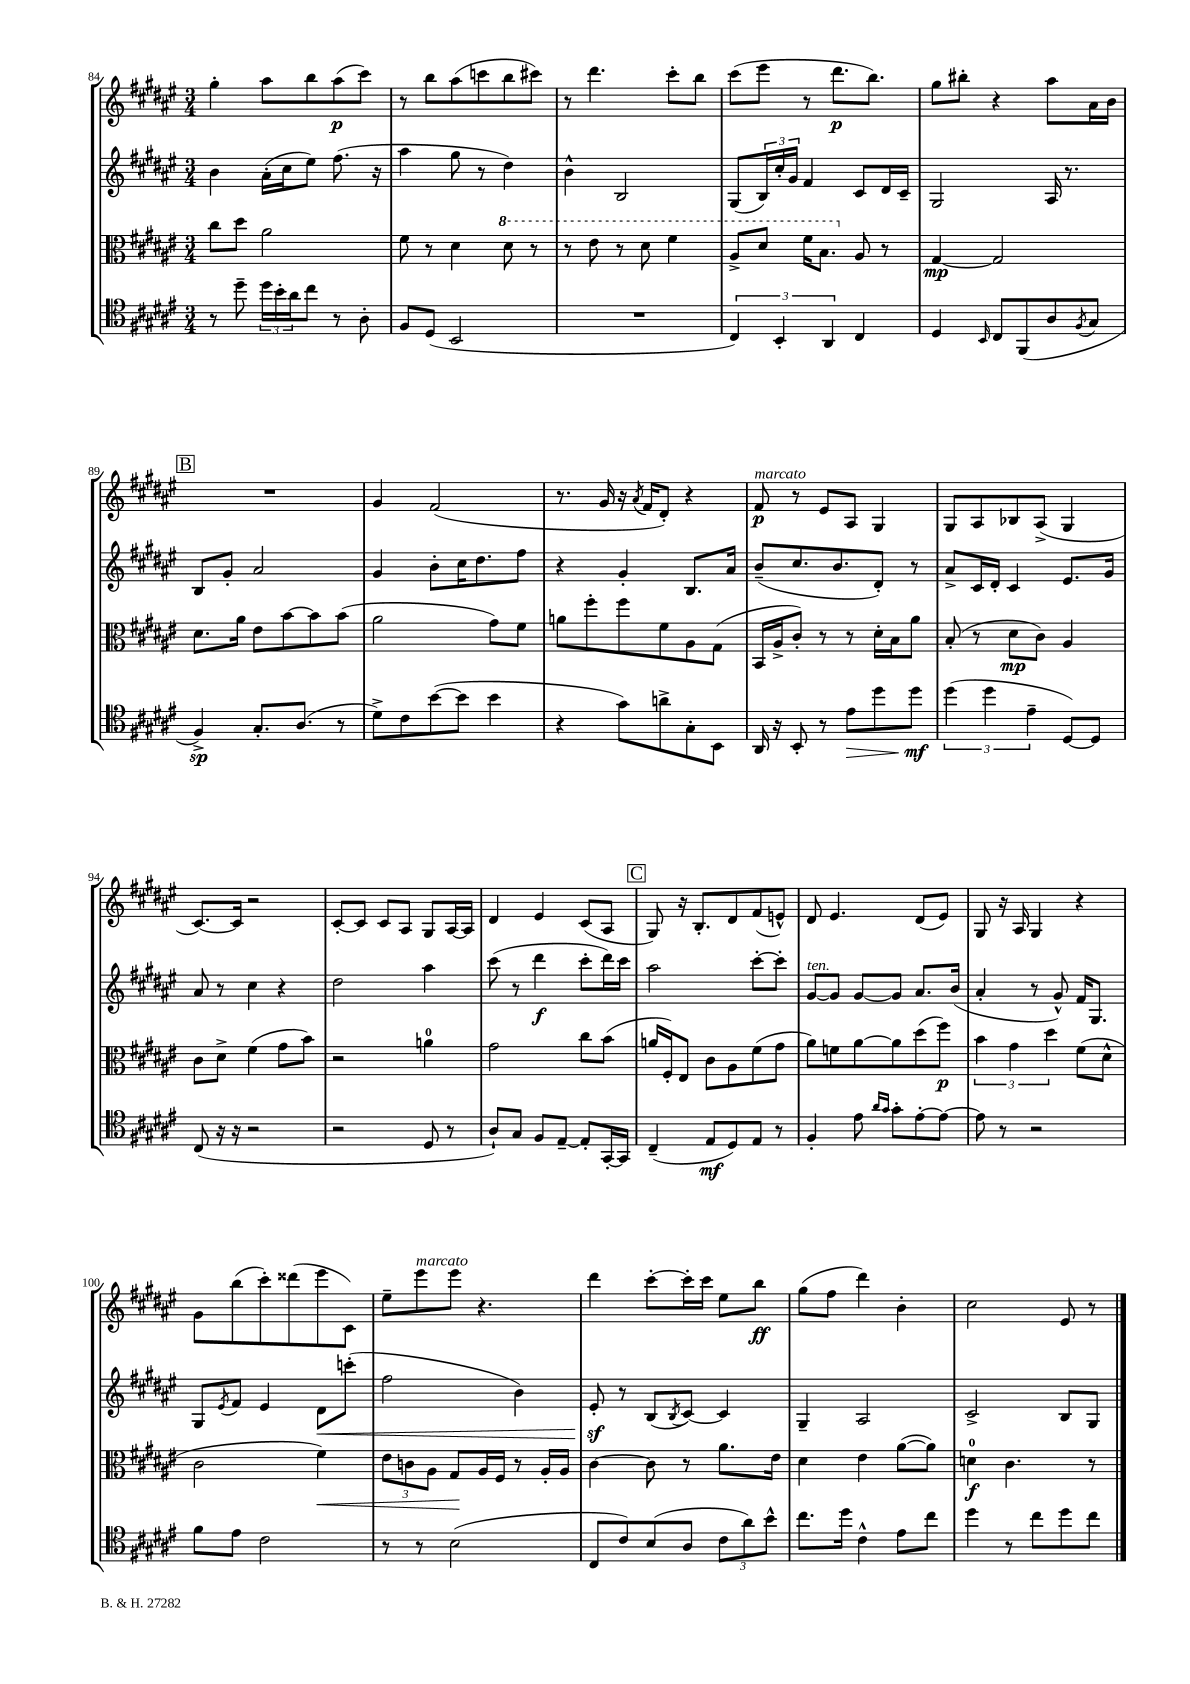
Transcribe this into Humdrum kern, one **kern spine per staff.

**kern	**dynam	**kern	**dynam	**kern	**dynam	**kern	**dynam
*part4	*part4	*part3	*part3	*part2	*part2	*part1	*part1
*staff4	*staff4	*staff3	*staff3	*staff2	*staff2	*staff1	*staff1
*clefC4	*	*clefC3	*	*clefG2	*	*clefG2	*
*k[f#c#g#d#a#e#]	*	*k[f#c#g#d#a#e#]	*	*k[f#c#g#d#a#e#]	*	*k[f#c#g#d#a#e#]	*
*M3/4	*	*M3/4	*	*M3/4	*	*M3/4	*
=84	=84	=84	=84	=84	=84	=84	=84
8r	.	8cc#\L	.	4b\	.	4gg#'\	.
8dd#~\	.	8dd#\J	.	.	.	.	.
24dd#\LL	.	2a#\	.	(16a#'\LL	.	8aa#\L	.
24b'\	.	.	.	.	.	.	.
.	.	.	.	16cc#\J	.	.	.
24a#\J	.	.	.	.	.	.	.
8cc#\J	.	.	.	8ee#\J)	.	8bb\	.
8r	.	.	.	(8.ff#\	.	(8aa#\	p
8A#'\	.	.	.	.	.	8ccc#\J)	.
.	.	.	.	16r	.	.	.
=85	=85	=85	=85	=85	=85	=85	=85
8F#/L	.	8f#\	.	4aa#\	.	8r	.
(8D#/J	.	8r	.	.	.	8bb\L	.
2BB/	.	4d#\	.	8gg#\	.	(8aa#\	.
.	.	.	.	8r	.	8cccn\	.
*	*	*8va	*	*	*	*	*
.	.	8dd#\	.	4dd#\)	.	8bb\	.
.	.	8r	.	.	.	8ccc#X\J)	.
=86	=86	=86	=86	=86	=86	=86	=86
2.r	.	8r	.	4b^^\	.	8r	.
.	.	8ee#\	.	.	.	4.ddd#\	.
.	.	8r	.	2B/	.	.	.
.	.	8dd#\	.	.	.	.	.
.	.	4ff#\	.	.	.	8ccc#'\L	.
.	.	.	.	.	.	8bb\J	.
=87	=87	=87	=87	=87	=87	=87	=87
6C#/)	.	8a#^/L	.	(8G#/L	.	(8ccc#\L	.
.	.	8dd#/J	.	24B/L)	.	8eee#\J	.
6BB'/	.	.	.	24cc#'/	.	.	.
.	.	.	.	24g#/JJ	.	.	.
.	.	16ff#\KL	.	4f#/	.	8r	.
.	.	8.b\J	.	.	.	.	.
6AA#/	.	.	.	.	.	.	.
.	.	.	.	.	.	8.ddd#\L	p
*	*	*X8va	*	*	*	*	*
4C#/	.	8A#/	.	8c#/L	.	.	.
.	.	.	.	.	.	8.bb\J)	.
.	.	8r	.	16d#/L	.	.	.
.	.	.	.	16c#~/JJ	.	.	.
=88	=88	=88	=88	=88	=88	=88	=88
4D#/	.	[4G#/	mp	2G#/	.	8gg#\L	.
.	.	.	.	.	.	8bb#X'\J	.
16qqBB/	.	.	.	.	.	.	.
8C#/L	.	2G#/]	.	.	.	4r	.
(8FF#/	.	.	.	.	.	.	.
8A#/	.	.	.	16A#/	.	8aa#\L	.
.	.	.	.	8.r	.	.	.
8qF#/	.	.	.	.	.	.	.
8G#/J	.	.	.	.	.	16a#\L	.
.	.	.	.	.	.	16b\JJ	.
!!LO:LB:g=z
!!LO:REH:place=s1:t=B
=89	=89	=89	=89	=89	=89	=89	=89
4F#^/)	sp	8.d#\L	.	8B/L	.	2.r	.
.	.	.	.	8g#'/J	.	.	.
.	.	16a#\Jk	.	.	.	.	.
8.G#'/L	.	8e#\L	.	2a#/	.	.	.
.	.	[8b\	.	.	.	.	.
(8.A#/J	.	.	.	.	.	.	.
.	.	8b\]	.	.	.	.	.
8r	.	(8b\J	.	.	.	.	.
=90	=90	=90	=90	=90	=90	=90	=90
8d#^\L)	.	2a#\	.	4g#/	.	4g#/	.
8c#\	.	.	.	.	.	.	.
([8b\	.	.	.	8b'\L	.	(2f#/	.
8b\J]	.	.	.	16cc#\K	.	.	.
.	.	.	.	8.dd#\	.	.	.
4b\	.	8g#\L)	.	.	.	.	.
.	.	8f#\J	.	8ff#\J	.	.	.
=91	=91	=91	=91	=91	=91	=91	=91
4r	.	8an\L	.	4r	.	8.r	.
.	.	8ff#'\	.	.	.	.	.
.	.	.	.	.	.	16g#/	.
8g#\L)	.	8ff#\	.	4g#'/	.	16r	.
.	.	.	.	.	.	8qa#/	.
.	.	.	.	.	.	16f#/KL	.
8an^\	.	8f#\	.	.	.	8d#'/J)	.
8G#'\	.	8A#\	.	8.B/L	.	4r	.
8BB\J	.	(8G#\J	.	.	.	.	.
.	.	.	.	16a#/Jk	.	.	.
=92	=92	=92	=92	=92	=92	=92	=92
!	!	!	!	!	!	!LO:TX:a:i:t=marcato	!
16AA#/	.	16BB/LL	.	(8b~/L	.	8f#/	p
16r	.	16A#^/J	.	.	.	.	.
8BB'/	.	8c#'/J)	.	8.cc#/	.	8r	.
8r	.	8r	.	.	.	8e#/L	.
.	.	.	.	8.b/	.	.	.
!	!LO:HP:b	!	!	!	!	!	!
8e#\L	>	8r	.	.	.	8A#/J	.
8dd#\	.	16d#'\LL	.	8d#'/J)	.	4G#/	.
.	.	16B\J	.	.	.	.	.
8dd#\J	mf	8a#\J	.	8r	.	.	.
.	]	.	.	.	.	.	.
=93	=93	=93	=93	=93	=93	=93	=93
(6dd#\	.	(8B'/	.	8a#^/L	.	8G#/L	.
.	.	8r	.	16c#/L	.	8A#/	.
6dd#\	.	.	.	.	.	.	.
.	.	.	.	16d#'/JJ	.	.	.
.	.	8d#\L	mp	4c#/	.	8B-X/	.
6e#~\	.	.	.	.	.	.	.
.	.	8c#\J)	.	.	.	(8A#^/J	.
[8D#/L)	.	4A#/	.	8.e#/L	.	4G#/	.
8D#/J]	.	.	.	.	.	.	.
.	.	.	.	16g#/Jk	.	.	.
!!LO:LB:g=z
=94	=94	=94	=94	=94	=94	=94	=94
(8C#/	.	8c#\L	.	8a#/	.	[8.c#/L)	.
16r	.	8d#^\J	.	8r	.	.	.
16r	.	.	.	.	.	16c#/Jk]	.
2r	.	(4f#\	.	4cc#\	.	2r	.
.	.	8g#\L	.	4r	.	.	.
.	.	8b\J)	.	.	.	.	.
=95	=95	=95	=95	=95	=95	=95	=95
2r	.	2r	.	2dd#\	.	[8c#'/L	.
.	.	.	.	.	.	8c#/J]	.
.	.	.	.	.	.	8c#/L	.
.	.	.	.	.	.	8A#/J	.
8D#/	.	4an\	.	4aa#\	.	8G#/L	.
8r	.	.	.	.	.	[16A#/L	.
.	.	.	.	.	.	16A#/JJ]	.
=96	=96	=96	=96	=96	=96	=96	=96
8A#`/L)	.	2g#\	.	(8ccc#\	.	4d#/	.
8G#/J	.	.	.	8r	.	.	.
8F#/L	.	.	.	4ddd#\	f	4e#/	.
[8E#~/J	.	.	.	.	.	.	.
8E#'/L]	.	8cc#\L	.	8ccc#'\L	.	(8c#/L	.
[16GG#'/L	.	(8b\J	.	16ddd#\L)	.	8A#/J	.
16GG#/JJ]	.	.	.	16ccc#\JJ	.	.	.
!!LO:REH:place=s1:t=C
=97	=97	=97	=97	=97	=97	=97	=97
(4C#~/	.	16an/LL	.	2aa#\	.	8G#/)	.
.	.	16F#'/J)	.	.	.	.	.
.	.	8E#/J	.	.	.	16r	.
.	.	.	.	.	.	8.B'/L	.
8E#/L	mf	8c#\L	.	.	.	.	.
8D#/)	.	8A#\	.	.	.	8d#/	.
8E#/J	.	(8f#\	.	[8ccc#'\L	.	(8f#/	.
8r	.	8g#\J	.	8ccc#'\J]	.	8en^^/J)	.
=98	=98	=98	=98	=98	=98	=98	=98
!	!	!	!	!LO:TX:a:i:t=ten.	!	!	!
4F#'/	.	8a#\L)	.	[8g#/L	.	8d#/	.
.	.	8fn\	.	8g#/J]	.	4.e#/	.
8e#\	.	[8a#\	.	[8g#/L	.	.	.
16qqa#/LL	.	.	.	.	.	.	.
16qqg#/JJ	.	.	.	.	.	.	.
8g#'\L	.	8a#\]	.	8g#/J]	.	.	.
[8e#'\	.	(8dd#\	.	8.a#/L	.	(8d#/L	.
8e#\J_	.	8ff#\J)	p	.	.	8e#/J)	.
.	.	.	.	(16b/Jk	.	.	.
=99	=99	=99	=99	=99	=99	=99	=99
8e#\]	.	6b\	.	4a#'/	.	8G#/	.
8r	.	.	.	.	.	16r	.
.	.	6g#\	.	.	.	.	.
.	.	.	.	.	.	16A#/	.
2r	.	.	.	8r	.	4G#/	.
.	.	6dd#\	.	.	.	.	.
.	.	.	.	8g#^^/)	.	.	.
.	.	(8f#\L	.	16f#/KL	.	4r	.
.	.	.	.	8.G#/J	.	.	.
.	.	8d#^^\J	.	.	.	.	.
!!LO:LB:g=z
=100	=100	=100	=100	=100	=100	=100	=100
8f#\L	.	2c#\	.	8G#/L	.	8g#\L	.
.	.	.	.	8qe#/	.	.	.
8e#\J	.	.	.	8f#/J	.	(8bb\	.
2c#\	.	.	.	4e#/	.	8ccc#'\)	.
.	.	.	.	.	.	(8ddd##X\	.
!	!	!	!LO:HP:b	!	!LO:HP:b	!	!
.	.	4f#\)	<	8d#\L	<	8eee#\	.
.	.	.	.	(8cccn'\J	.	8c#\J)	.
=101	=101	=101	=101	=101	=101	=101	=101
8r	.	12e#\L	.	2ff#\	.	8ee#~\L	.
.	.	12cn\	.	.	.	.	.
!	!	!	!	!	!	!LO:TX:a:i:t=marcato	!
8r	.	.	.	.	.	8eee#\	.
.	.	12A#\J	.	.	.	.	.
(2B\	.	8G#/L	.	.	.	8eee#\J	.
.	.	16A#/L	[	.	.	4.r	.
.	.	16F#/JJ	.	.	.	.	.
.	.	8r	.	4b\)	.	.	.
.	.	16A#'/LL	.	.	.	.	.
.	.	16A#/JJ	.	.	.	.	.
=102	=102	=102	=102	=102	=102	=102	=102
8C#/L	.	[4c#\	.	8e#z'/	.	4ddd#\	.
8c#/)	.	.	.	8r	[	.	.
(8B/	.	8c#\]	.	(8B/L	.	[8ccc#'\L	.
.	.	.	.	8qB/	.	.	.
8A#/J	.	8r	.	[8c#/J)	.	16ccc#'\L]	.
.	.	.	.	.	.	16ccc#\JJ	.
12c#\L	.	8.a#\L	.	4c#/]	.	8ee#\L	.
12a#\)	.	.	.	.	.	.	.
.	.	.	.	.	.	8bb\J	ff
12b^^\J	.	.	.	.	.	.	.
.	.	16e#\Jk	.	.	.	.	.
=103	=103	=103	=103	=103	=103	=103	=103
8.cc#\L	.	4d#\	.	4G#~/	.	(8gg#\L	.
.	.	.	.	.	.	8ff#\J	.
16dd#\Jk	.	.	.	.	.	.	.
4c#^^\	.	4e#\	.	2A#/	.	4ddd#\)	.
8e#\L	.	([8a#\L	.	.	.	4b'\	.
8cc#\J	.	8a#\J])	.	.	.	.	.
=104	=104	=104	=104	=104	=104	=104	=104
4dd#\	.	4dn\	f	2c#^/	.	2cc#\	.
8r	.	4.c#\	.	.	.	.	.
8cc#\L	.	.	.	.	.	.	.
8dd#\	.	.	.	8B/L	.	8e#/	.
8cc#\J	.	8r	.	8G#/J	.	8r	.
==	==	==	==	==	==	==	==
*-	*-	*-	*-	*-	*-	*-	*-
